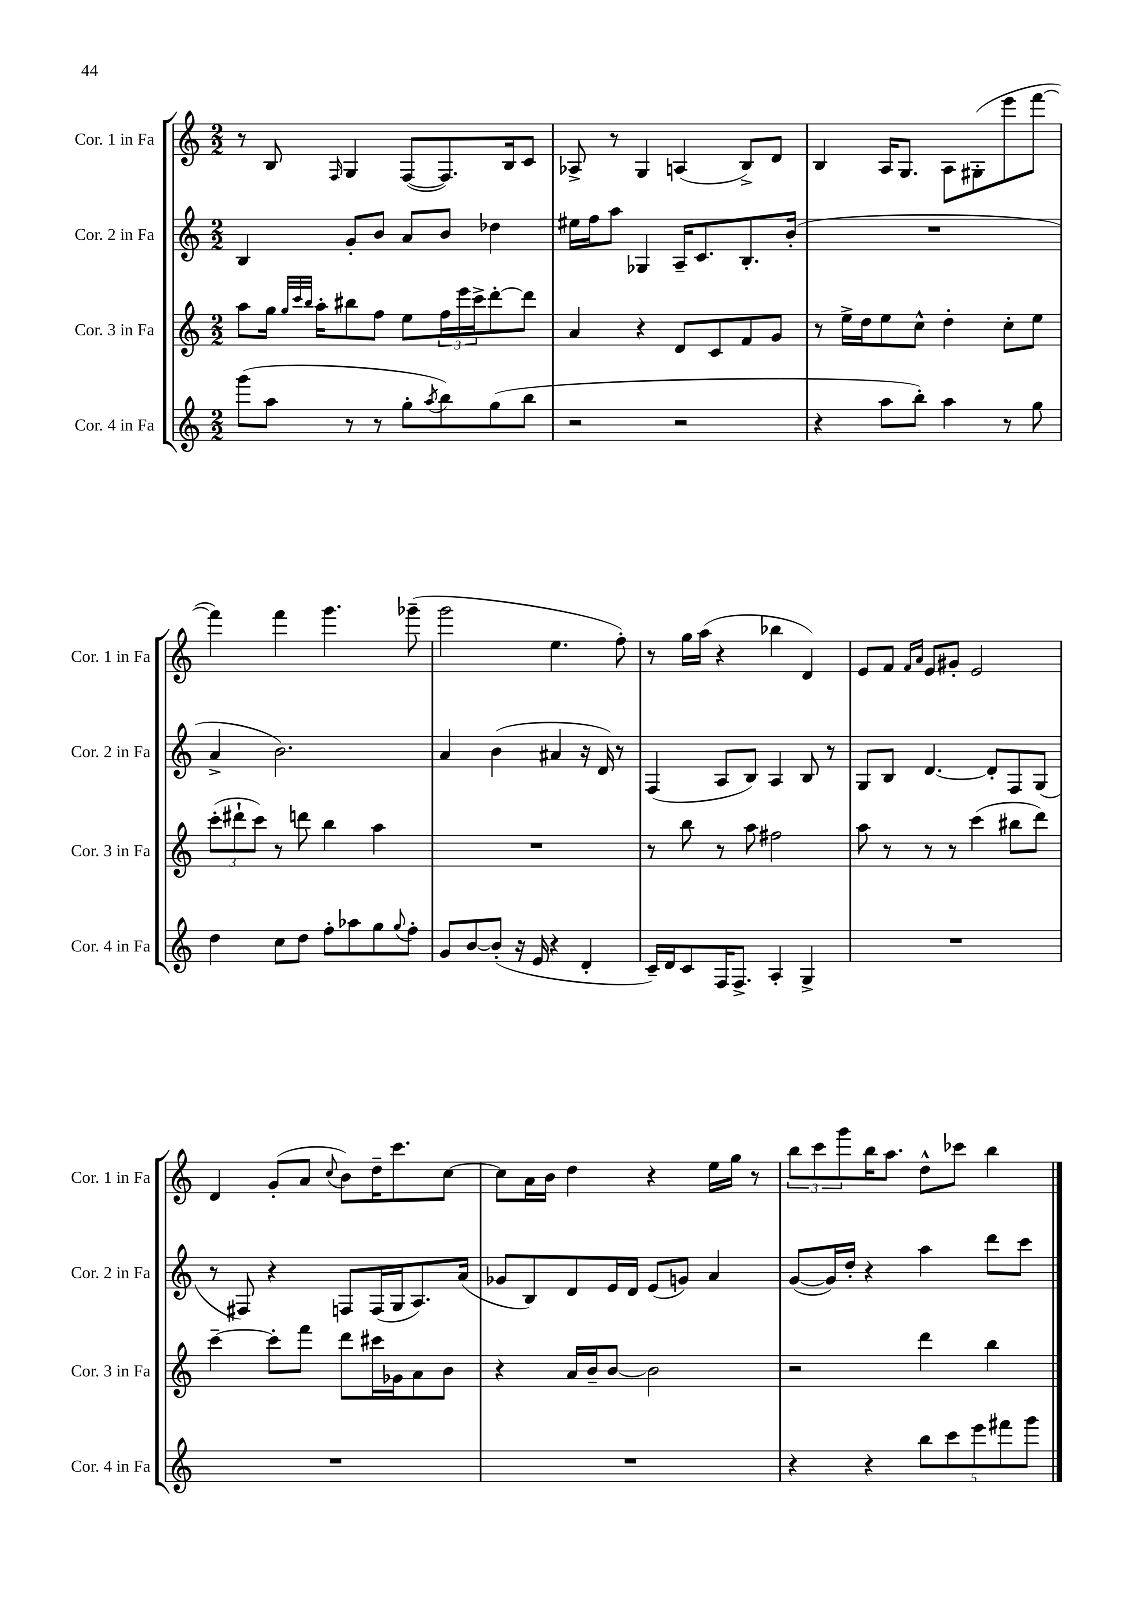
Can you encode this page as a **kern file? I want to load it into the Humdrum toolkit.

**kern	**kern	**kern	**kern
*part4	*part3	*part2	*part1
*staff4	*staff3	*staff2	*staff1
*I"Cor. 4 in Fa	*I"Cor. 3 in Fa	*I"Cor. 2 in Fa	*I"Cor. 1 in Fa
*I'Cor. 4 in Fa	*I'Cor. 3 in Fa	*I'Cor. 2 in Fa	*I'Cor. 1 in Fa
*clefG2	*clefG2	*clefG2	*clefG2
*k[]	*k[]	*k[]	*k[]
*M2/2	*M2/2	*M2/2	*M2/2
=44	=44	=44	=44
(8ggg\L	8aa\L	4B/	8r
8aa\J	16gg\Jk	.	8B/
.	32qqgg/LLL	.	.
.	32qqccc/	.	.
.	32qqbb/JJJ	.	.
.	16aa'\KL	.	.
.	.	.	16qqF/
8r	8bb#X\	8g'/L	4G/
8r	8ff\J	8b/J	.
8gg'\L	8ee\L	8a/L	([8F/L
8qaa/	.	.	.
8bb\)	24ff\L	8b/J	8.F/])
.	24eee\	.	.
.	24ccc^\J	.	.
(8gg\	[8ddd'\	4dd-X\	.
.	.	.	16B/k
8bb\J	8ddd\J]	.	8c/J
=45	=45	=45	=45
2r	4a/	16ee#X\LL	8A-X^/
.	.	16ff\J	.
.	.	8aa\J	8r
.	4r	4G-X/	4G/
2r	8d/L	16A~/KL	(4An/
.	.	8.c/	.
.	8c/	.	.
.	8f/	8.B'/	8B^/L)
.	8g/J	.	8d/J
.	.	(16b'/Jk	.
=46	=46	=46	=46
4r	8r	1r	4B/
.	16ee^\LL	.	.
.	16dd\J	.	.
8aa\L	8ee\	.	16A/KL
.	.	.	8.G/J
8bb'\J)	8cc^^\J	.	.
4aa\	4dd'\	.	8A\L
.	.	.	(8G#X'\
8r	8cc'\L	.	8eee\
8gg\	8ee\J	.	[8fff\J
!!LO:LB:g=z
=47	=47	=47	=47
4dd\	(12ccc'\L	4a^/	4fff\])
.	12ddd#X`\	.	.
.	12ccc\J)	.	.
8cc\L	8r	2.b\)	4fff\
8dd\J	8dddn\	.	.
8ff'\L	4bb\	.	4.ggg\
8aa-X\	.	.	.
8gg\	4aa\	.	.
8qqgg/	.	.	.
8ff'\J	.	.	(8ggg-X~\
=48	=48	=48	=48
8g/L	1r	4a/	2ggg\
[8b/	.	.	.
(8b'/J]	.	(4b\	.
16r	.	.	.
16e/	.	.	.
4r	.	4a#X/	4.ee\
4d'/	.	16r	.
.	.	16d/)	.
.	.	8r	8ff'\)
=49	=49	=49	=49
16c~/LL)	8r	(4F/	8r
16d/J	.	.	.
8c/	8bb\	.	16gg\LL
.	.	.	(16aa\JJ
16F/K	8r	8A/L	4r
8.F^/J	.	.	.
.	8aa\	8B/J)	.
4A'/	2ff#X\	4A/	4bb-X\
4G^/	.	8B/	4d/)
.	.	8r	.
=50	=50	=50	=50
1r	8aa\	8G/L	8e/L
.	8r	8B/J	8f/J
.	.	.	16qqf/LL
.	.	.	16qqa/JJ
.	8r	[4.d/	8e/L
.	8r	.	8g#X'/J
.	(4ccc\	.	2e/
.	.	8d'/L]	.
.	8bb#X\L	8F/	.
.	8ddd\J)	(8G/J	.
!!LO:LB:g=z
=51	=51	=51	=51
1r	[4ccc~\	8r	4d/
.	.	8F#X/)	.
.	8ccc'\L]	4r	(8g'/L
.	8fff\J	.	8a/J
.	.	.	8qqcc/
.	8ddd\L	8Fn/L	8b\L)
.	16ccc#X\L	(16F/L	16dd~\K
.	16g-X\J	16G/J	8.ccc\
.	8a\	8.A/)	.
.	8b\J	.	[8cc\J
.	.	(16a/Jk	.
=52	=52	=52	=52
1r	4r	8g-X/L	8cc\L]
.	.	8B/)	16a\L
.	.	.	16b\JJ
.	16a/LL	8d/	4dd\
.	16b~/J	.	.
.	[8b/J	16e/L	.
.	.	16d/JJ	.
.	2b\]	(8e/L	4r
.	.	8gn/J)	.
.	.	4a/	16ee\LL
.	.	.	16gg\JJ
.	.	.	8r
=53	=53	=53	=53
4r	2r	([8g/L	12bb\L
.	.	.	12ccc\
.	.	16g/L])	.
.	.	.	12ggg\
.	.	16dd'/JJ	.
4r	.	4r	16bb\K
.	.	.	8.aa\J
10bb\L	4ddd\	4aa\	8dd^^\L
10ccc\	.	.	.
.	.	.	8ccc-X\J
10eee\	.	.	.
.	4bb\	8ddd\L	4bb\
10fff#X\	.	.	.
.	.	8ccc\J	.
10ggg\J	.	.	.
==	==	==	==
*-	*-	*-	*-
